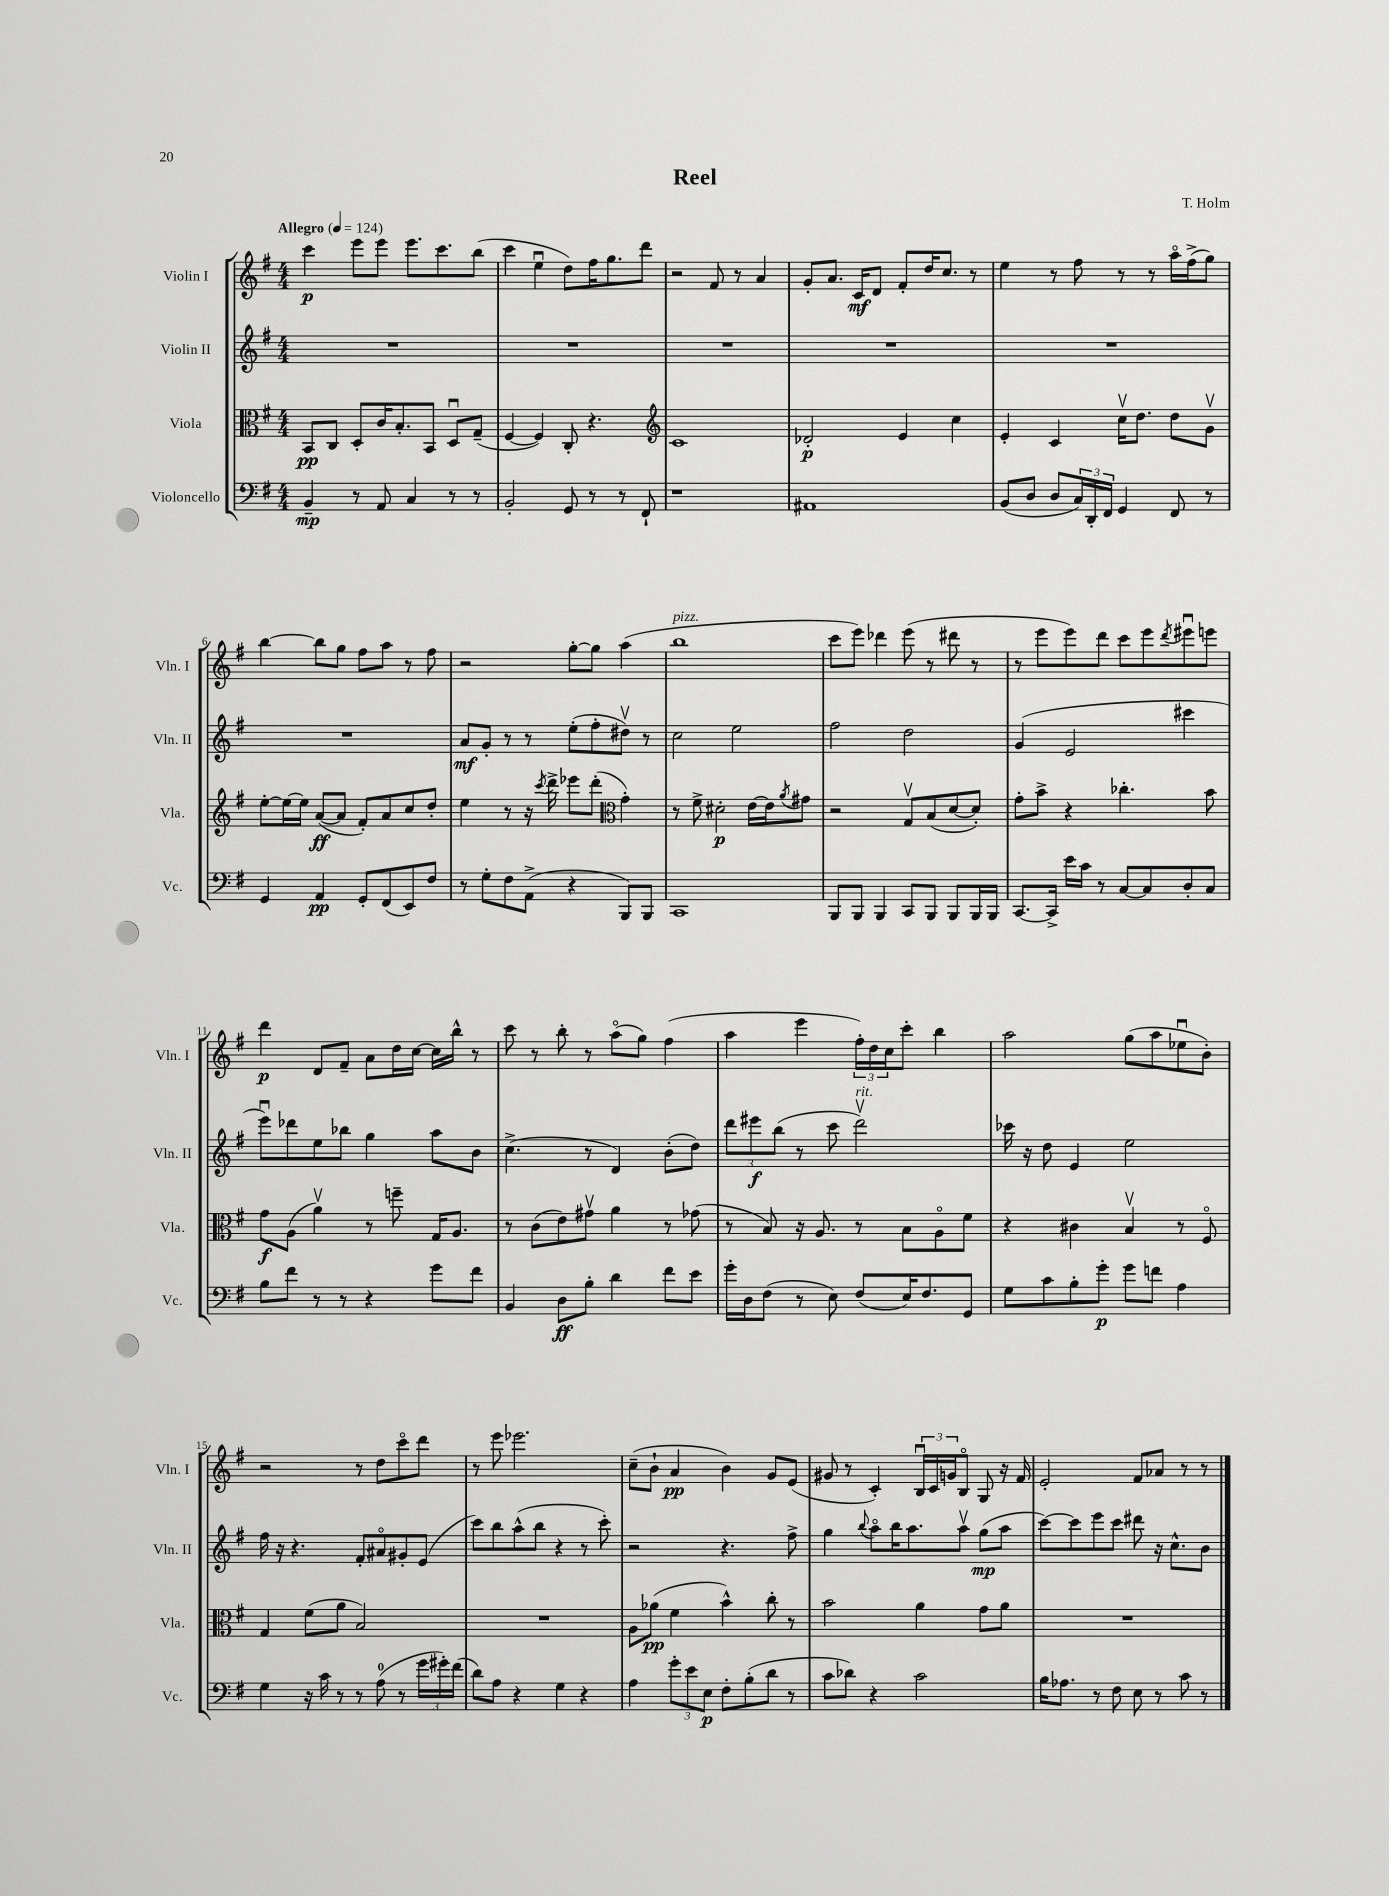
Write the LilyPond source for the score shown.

\header { title = "Reel" composer = "T. Holm" }
<<
\new StaffGroup <<
\new Staff = "s0" \with { instrumentName = "Violin I" shortInstrumentName = "Vln. I" } {
    \clef treble \key g \major \numericTimeSignature \time 4/4 \tempo "Allegro" 4 = 124
    c'''4\p e'''8 e'''8 e'''8. c'''8. b''8( |
    c'''4 e''4\downbow d''8) fis''16 g''8. d'''8 |
    r2 fis'8 r8 a'4 |
    g'8-. a'8. c'16\mf d'8 fis'8-. d''16 c''8. r8 |
    e''4 r8 fis''8 r8 r8 a''16\flageolet fis''16->( g''8) |
    b''4~ b''8 g''8 fis''8 a''8 r8 fis''8 |
    r2 g''8~-. g''8 a''4( |
    b''1^\markup { \italic "pizz." } |
    c'''8 e'''8) des'''4 e'''8( r8 dis'''8 r8 |
    r8 e'''8 e'''8) d'''8 c'''8 e'''8 \acciaccatura { d'''8 } eis'''8\downbow e'''8 |
    d'''4\p d'8 fis'8-- a'8 d''16 c''16~ c''16 b''16-^ r8 |
    c'''8 r8 b''8-. r8 a''8\flageolet( g''8) fis''4( |
    a''4 e'''4 \tuplet 3/2 { fis''16-.) d''16 c''16 } c'''8-. b''4 |
    a''2 g''8( a''8 ees''8\downbow b'8-.) |
    r2 r8 d''8 c'''8\flageolet d'''8 |
    r8 e'''8 ees'''2. |
    c''8--( b'8-! a'4\pp b'4) g'8 e'8( |
    gis'8 r8 c'4-.) \tuplet 3/2 { b16\downbow c'16 g'16 } b8\flageolet g8 r16 fis'16 |
    e'2-. fis'8 aes'8 r8 r8 \bar "|." |
}
\new Staff = "s1" \with { instrumentName = "Violin II" shortInstrumentName = "Vln. II" } {
    \clef treble \key g \major \numericTimeSignature \time 4/4
    R1 |
    R1 |
    R1 |
    R1 |
    R1 |
    R1 |
    a'8\mf g'8-. r8 r8 e''8-.( fis''8-. dis''8\upbow) r8 |
    c''2 e''2 |
    fis''2 d''2 |
    g'4( e'2 cis'''4 |
    e'''8\downbow) des'''8 e''8 bes''8 g''4 a''8 b'8 |
    c''4.->( r8 d'4) b'8-.( d''8) |
    \tuplet 3/2 { d'''8 eis'''8\f b''8( } r8 c'''8 d'''2\upbow^\markup { \italic "rit." }) |
    ces'''16 r16 d''8 e'4 e''2 |
    fis''16 r16 r4. fis'8-. ais'8\flageolet gis'8-. e'8( |
    c'''8) b''8 a''8-^( b''8 r4 r8 c'''8-.) |
    r2 r4. fis''8-> |
    g''4 \appoggiatura { b''8 } a''8\flageolet b''16 a''8. a''8\upbow g''8\mp( a''8 |
    c'''8~) c'''8 e'''8 c'''8 dis'''8 r16 c''8.-^ b'8 \bar "|." |
}
\new Staff = "s2" \with { instrumentName = "Viola" shortInstrumentName = "Vla." } {
    \clef alto \key g \major \numericTimeSignature \time 4/4
    b,8\pp c8 d8-. c'16 b8.-. b,8 d8\downbow g8--( |
    fis4~ fis4) c8-. r4. |
    \clef treble c'1 |
    des'2-.\p e'4 c''4 |
    e'4-. c'4 c''16\upbow d''8. d''8 g'8\upbow |
    e''8~-. e''16~ e''16 a'8~\ff( a'8 fis'8-.) a'8 c''8 d''8-. |
    e''4 r8 r16 \acciaccatura { c'''8 } d'''16-> ees'''8 d'''8-.( \clef alto g'4-.) |
    r8 fis'8-> dis'2-.\p e'16~ e'16 \acciaccatura { a'8 } gis'8 |
    r2 g8\upbow b8( d'8~ d'8-.) |
    g'8-. b'8-> r4 ces''4.-. b'8 |
    g'8\f a8( a'4\upbow) r8 f''8-- g16 a8. |
    r8 c'8( e'8) gis'8\upbow a'4 r8 ges'8( |
    r8 b8) r16 a8. r8 b8 a8\flageolet fis'8 |
    r4 cis'4 b4\upbow r8 fis8\flageolet |
    g4 fis'8( a'8 b2) |
    R1 |
    a8 aes'8\pp( fis'4 b'4-^) c''8-. r8 |
    b'2 a'4 g'8 a'8 |
    R1 \bar "|." |
}
\new Staff = "s3" \with { instrumentName = "Violoncello" shortInstrumentName = "Vc." } {
    \clef bass \key g \major \numericTimeSignature \time 4/4
    b,4--\mp r8 a,8 c4 r8 r8 |
    b,2-. g,8 r8 r8 fis,8-! |
    r1 |
    ais,1 |
    b,8( d8 d8 \tuplet 3/2 { c16) d,16-. fis,16 } g,4 fis,8 r8 |
    g,4 a,4\pp g,8-. fis,8( e,8) fis8 |
    r8 g8-. fis8 a,8->( r4 b,,8) b,,8 |
    c,1 |
    b,,8 b,,8 b,,4 c,8 b,,8 b,,8 b,,16 b,,16 |
    c,8.~ c,16-> e'16 c'16 r8 c8~ c8 d8-. c8 |
    b8 fis'8 r8 r8 r4 g'8 fis'8 |
    b,4 d8\ff b8-. d'4 fis'8 e'8 |
    g'16-. d16 fis8( r8 e8) fis8( e16) fis8. g,8 |
    g8 c'8 b8-. g'8-.\p g'8 f'8 a4 |
    g4 r16 c'16 r8 r8 a8-0( r8 \tuplet 3/2 { g'16 gis'16-.) fis'16( } |
    d'8) a8 r4 g4 r4 |
    a4 \tuplet 3/2 { g'8-. e'8 e8\p } fis8-. b8-.( d'8 r8 |
    c'8 des'8) r4 c'2 |
    b16 aes8. r8 fis8 e8 r8 c'8 r8 \bar "|." |
}
>>
>>
